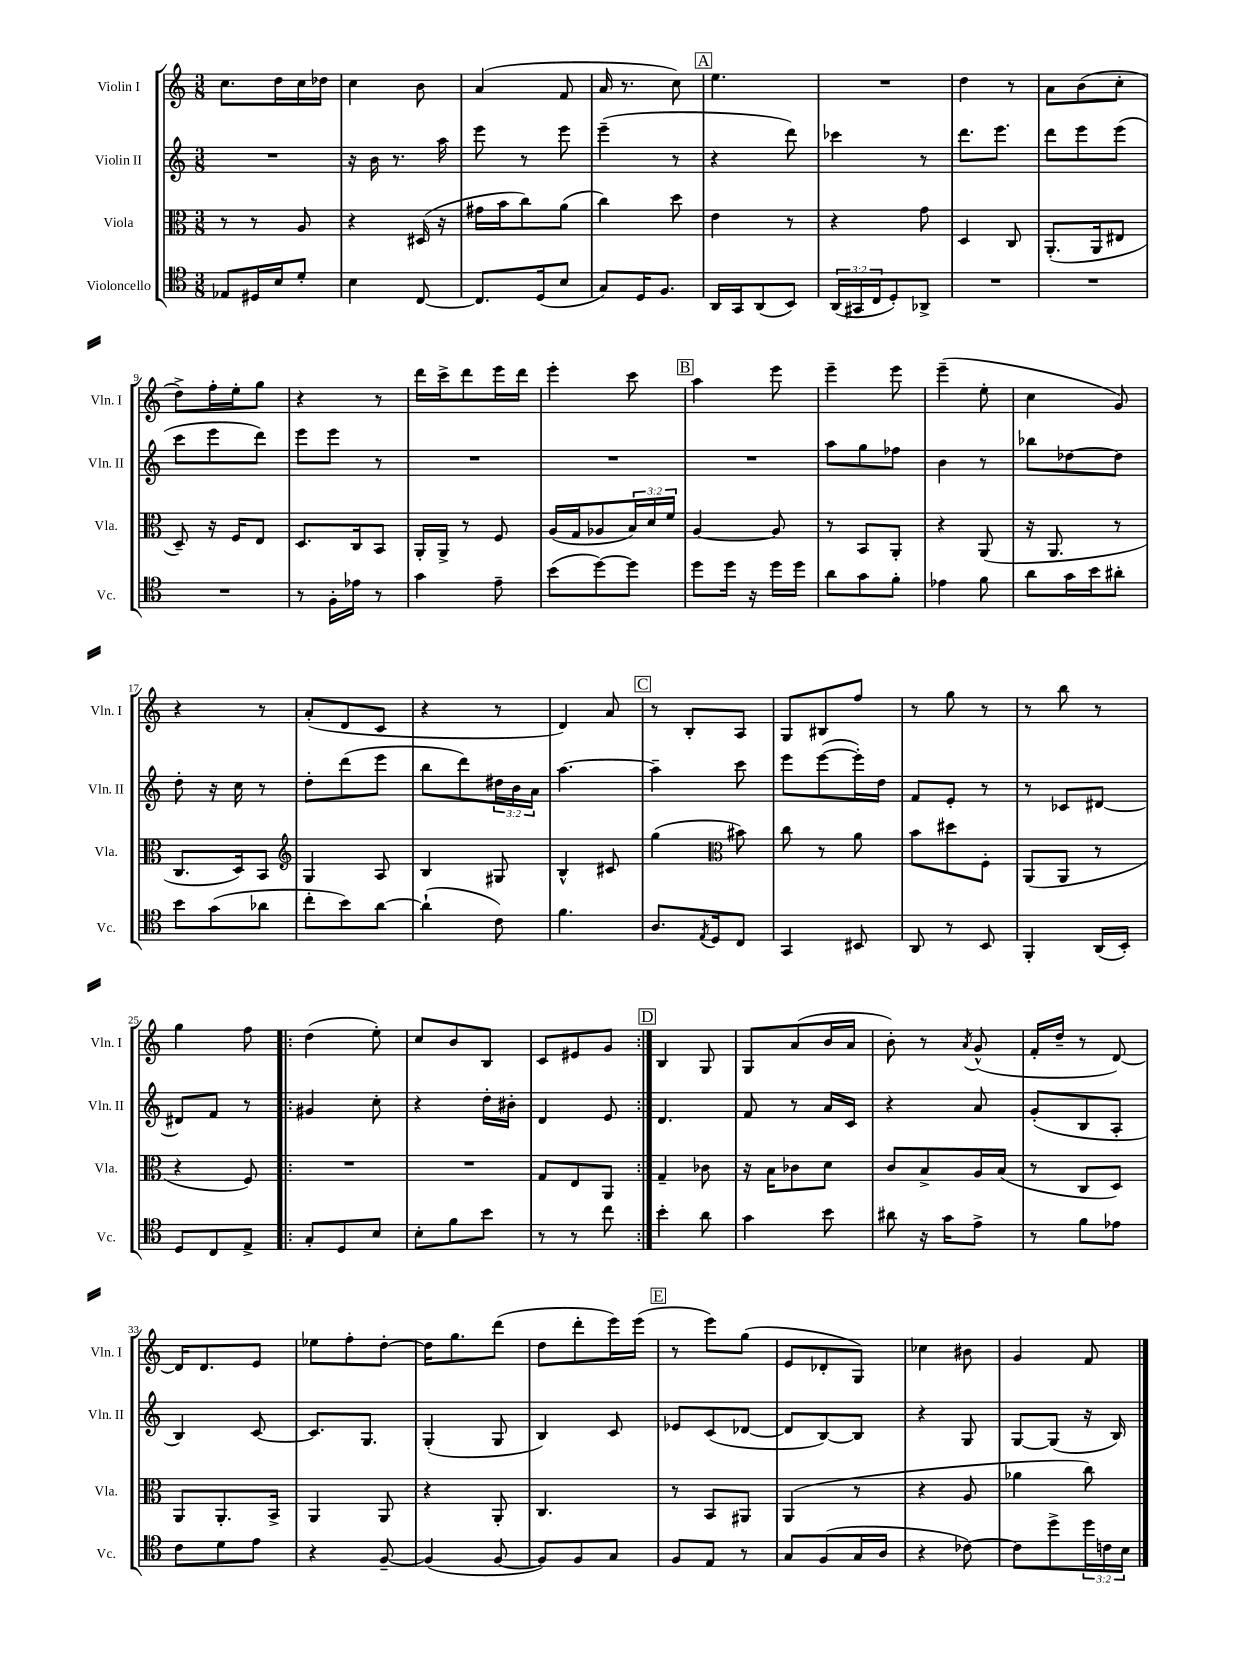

**kern	**kern	**kern	**kern
*staff4	*staff3	*staff2	*staff1
*clefC4	*clefC3	*clefG2	*clefG2
*k[]	*k[]	*k[]	*k[]
*M3/8	*M3/8	*M3/8	*M3/8
8E-/L	8r	4.r	8.cc\L
16D#/L	8r	.	.
16B/J	.	.	16dd\L
8d'/J	8A/	.	16cc\
.	.	.	16dd-\JJ
=	=	=	=
4B\	4r	16r	4cc\
.	.	16b\	.
.	.	8.r	.
[8C/	(16D#/	.	8b\
.	16r	16aa\	.
=	=	=	=
8.C/]L	16g#\LL	8eee\	(4a/
.	16b\J	.	.
.	8cc\)	8r	.
(16D/k	.	.	.
8B/J	(8a\J	8eee\	8f/
=	=	=	=
8G/L)	4cc\)	(4eee~\	16a/
.	.	.	8.r
16D/K	.	.	.
8.F/J	.	.	.
.	8dd\	8r	8cc\)
=	=	=	=
16AA/LL	4e\	4r	4.ee\
16GG/J	.	.	.
(8AA/	.	.	.
8BB/J)	8r	8ddd\)	.
=	=	=	=
(24AA/LL	4r	4ccc-\	4.r
24GG#/	.	.	.
24C/J	.	.	.
8D'/)	.	.	.
8AA-^/J	8g\	8r	.
=	=	=	=
4.r	4D/	8.ddd\L	4dd\
.	.	8.eee\J	.
.	8C/	.	8r
=	=	=	=
4.r	(8.AA'/L	8ddd\L	8a\L
.	.	8eee\	(8b\
.	16AA/k	.	.
.	8E#/J	(8eee\J	8cc'\J
=	=	=	=
4.r	8D~/)	8ccc\L	8dd^\L)
.	16r	8eee\	16ff'\L
.	16F/LK	.	16ee'\J
.	8E/J	8ddd\J)	8gg\J
=	=	=	=
8r	8.D/L	8eee\L	4r
16F'\LL	.	8eee\J	.
16e-\JJ	16C/k	.	.
8r	8BB/J	8r	8r
=	=	=	=
4g\	16AA'/LL	4.r	16ddd\LL
.	16AA^/JJ	.	16ccc^\J
.	8r	.	8ddd\
8e~\	8F/	.	16eee\L
.	.	.	16ddd\JJ
=	=	=	=
(8b\L	(16A/LL	4.r	4eee'\
.	16G/J	.	.
[8dd\)	8A-/	.	.
8dd\]J	24B/L)	.	8ccc\
.	24d/	.	.
.	24f/JJ	.	.
=	=	=	=
8dd\L	[4A/	4.r	4aa\
16dd\Jk	.	.	.
16r	.	.	.
16dd\LL	8A/]	.	8eee\
16dd\JJ	.	.	.
=	=	=	=
8a\L	8r	8aa\L	4eee~\
8g\	8BB/L	8gg\	.
8f'\J	8AA'/J	8ff-\J	8eee\
=	=	=	=
4e-\	4r	4b\	(4eee~\
8f\	(8AA/	8r	8ee'\
=	=	=	=
8a\L	16r	8bb-\L	4cc\
.	8.AA/	.	.
16g\L	.	[8dd-\	.
16b\J	.	.	.
8a#'\J	8r	8dd-\]J	8g/)
=	=	=	=
8b\L	8.C/L	8dd'\	4r
(8g\	.	16r	.
.	16D/k)	16cc\	.
8a-\J	8BB/J	8r	8r
=	=	=	=
*	*clefG2	*	*
8cc'\L	4G/	8dd'\L	(8a'/L
8b\)	.	(8ddd\	8d/
[8a\J	8A/	8eee\J	8c/J
=	=	=	=
(4a`\]	4B/	8bb\L	4r
.	.	8ddd\)	.
8c\)	8G#/	24dd#\L	8r
.	.	24b\	.
.	.	24a\JJ	.
=	=	=	=
4.f\	4B^^/	[4.aa\	4d/)
.	8c#/	.	8a/
=	=	=	=
8.A/L	(4gg\	4aa~\]	8r
.	.	.	8B'/L
8qE/	.	.	.
16D/k	.	.	.
*	*clefC3	*	*
8C/J	8b#\)	8ccc\	8A/J
=	=	=	=
4GG/	8cc\	8eee\L	8G/L
.	8r	([8eee\	8B#/
8BB#/	8a\	16eee'\]L)	8ff/J
.	.	16dd\JJ	.
=	=	=	=
8AA/	8b\L	8f/L	8r
8r	8dd#\	8e'/J	8gg\
8BB/	8F'\J	8r	8r
=	=	=	=
4FF'/	(8AA/L	8r	8r
.	8AA/J	8c-/L	8bb\
(16AA/LL	8r	[8d#/J	8r
16BB'/JJ)	.	.	.
=	=	=	=
8D/L	4r	8d#/]L	4gg\
8C/	.	8f/J	.
8E^/J	8F/)	8r	8ff\
=!|:	=!|:	=!|:	=!|:
8G'/L	4.r	4g#/	(4dd\
8D/	.	.	.
8B/J	.	8cc'\	8ee'\)
=	=	=	=
8B'\L	4.r	4r	8cc/L
8f\	.	.	8b/
8b\J	.	16dd'\LL	8B/J
.	.	16b#'\JJ	.
=	=	=	=
8r	8G/L	4d/	8c/L
8r	8E/	.	8e#/
8cc\	8AA/J	8e/	8g/J
=:|!	=:|!	=:|!	=:|!
4b'\	4G~/	4.d/	4B/
8a\	8c-\	.	8G/
=	=	=	=
4g\	16r	8f/	8G/L
.	16B\LK	.	.
.	8c-\	8r	(8a/
8b\	8d\J	16a/LL	16b/L
.	.	16c/JJ	16a/JJ
=	=	=	=
8a#\	8c/L	4r	8b'\)
16r	8B^/	.	8r
16g\LK	.	.	.
.	.	.	8qa/
8e^\J	16A/L	8a/	(8g^^/
.	(16B/JJ	.	.
=	=	=	=
8r	8r	(8g'/L	16f'/LL
.	.	.	16dd~/JJ
8f\L	8C/L	8B/	8r
8e-\J	8D/J)	8A'/J	[8d/)
=	=	=	=
8c\L	8AA/L	4B/)	16d/]LK
.	.	.	8.d/
8d\	8.AA'/	.	.
8e\J	.	[8c/	8e/J
.	16BB^/Jk	.	.
=	=	=	=
4r	4AA/	8.c/]L	8ee-\L
.	.	.	8ff'\
.	.	8.G/J	.
[8F~/	8AA/	.	[8dd'\J
=	=	=	=
(4F/]	4r	(4G'/	16dd\]LK
.	.	.	8.gg\
[8F/	8AA'/	8G/	(8ddd\J
=	=	=	=
8F/]L)	4.C/	4B/)	8dd\L
8F/	.	.	8ddd'\
8G/J	.	8c/	16eee\L)
.	.	.	(16eee\JJ
=	=	=	=
8F/L	8r	8e-/L	8r
8E/J	8BB/L	(8c/	8eee\L)
8r	8AA#/J	[8d-/J	(8gg\J
=	=	=	=
8G/L	(4AA/	8d-/]L	8e/L
(8F/	.	[8B/)	8d-'/
16G/L	8r	8B/]J	8G/J)
16A/JJ	.	.	.
=	=	=	=
4r	4r	4r	4cc-\
[8c-\)	8A/	8G/	8b#\
=	=	=	=
8c-\]L	4a-\	[8G/L	4g/
8dd^\	.	(8G/]J	.
24dd\L	8cc\)	16r	8f/
24c\	.	.	.
.	.	16B/)	.
24B\JJ	.	.	.
==	==	==	==
*-	*-	*-	*-
